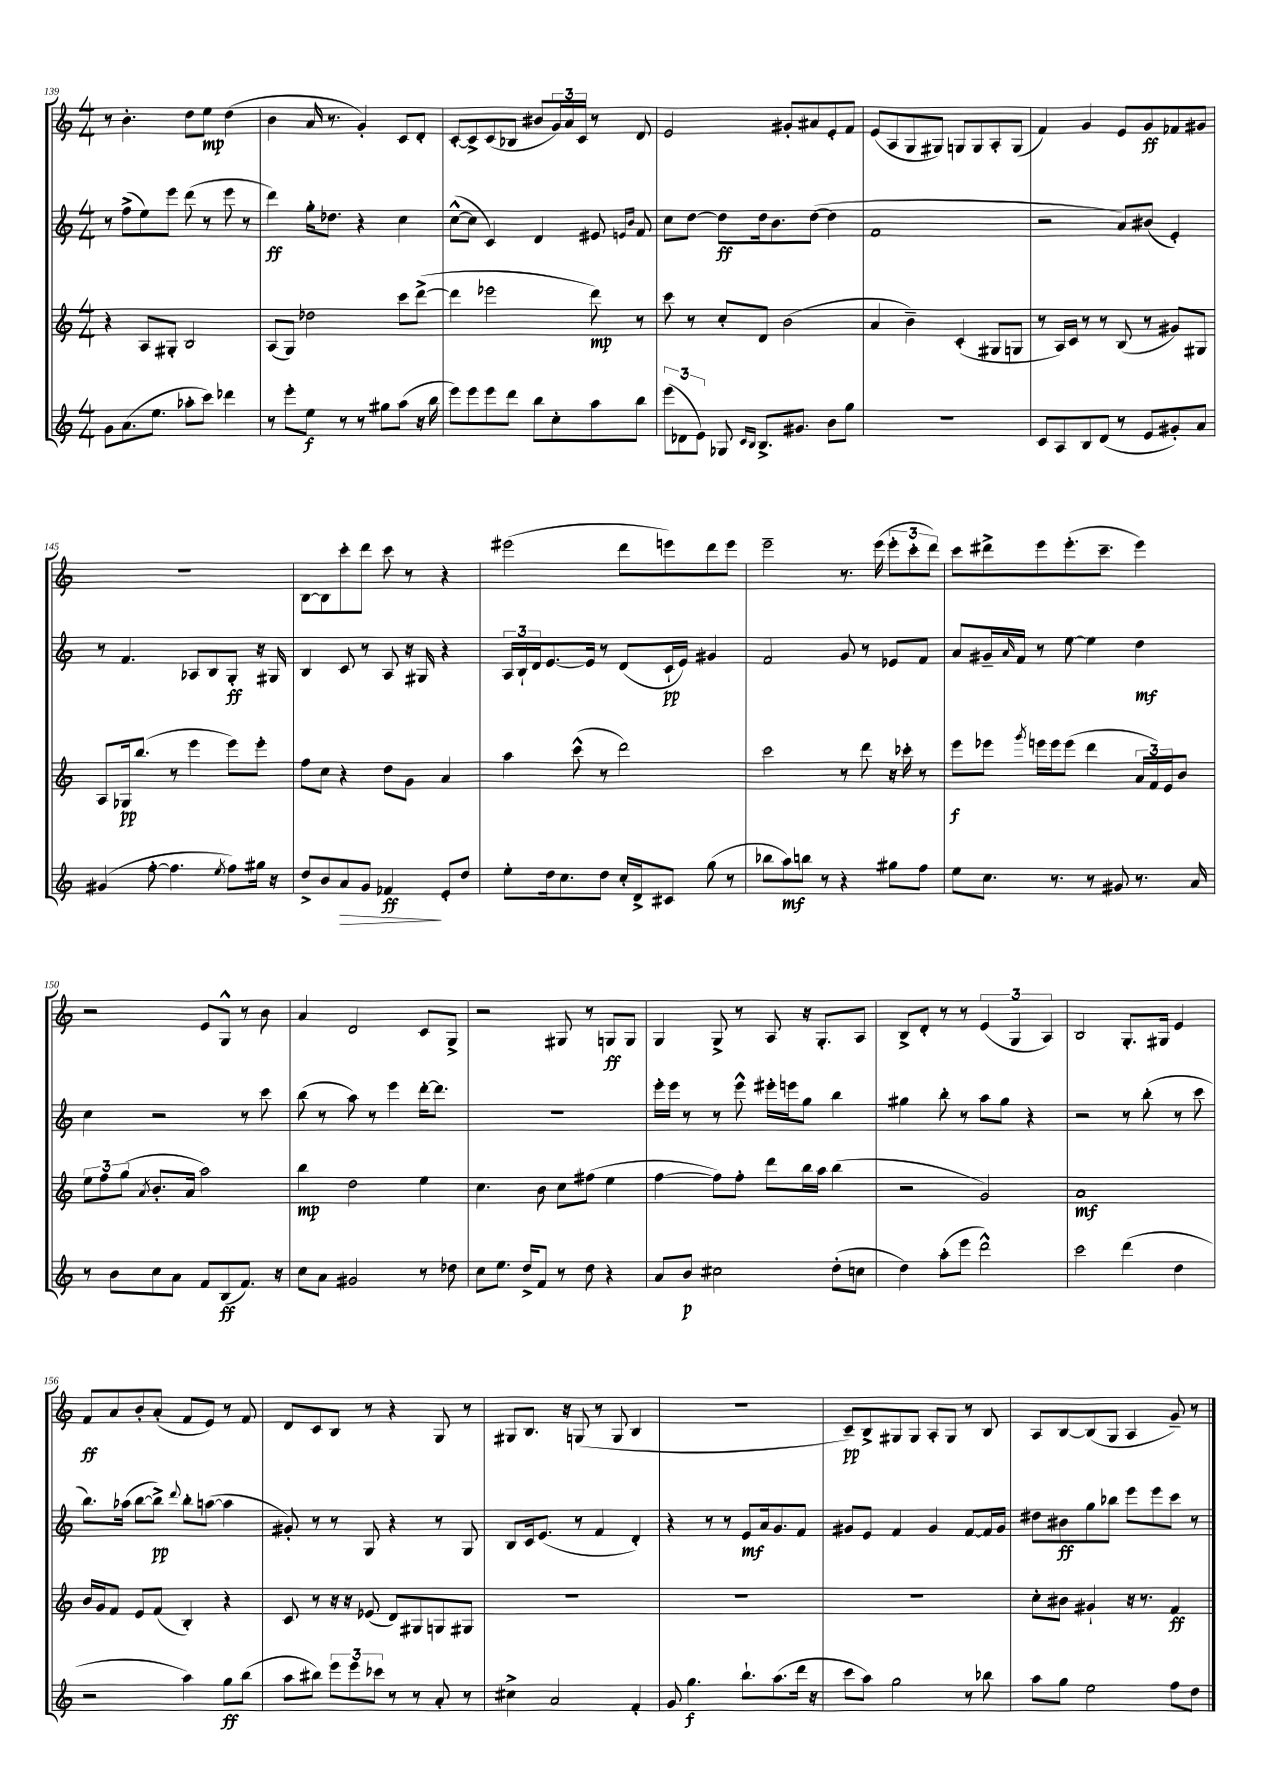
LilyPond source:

<<
\new StaffGroup <<
\new Staff = "s0" {
    \clef treble \key c \major \numericTimeSignature \time 4/4
    r8 b'4.-. d''8 e''8\mp d''4( |
    b'4 a'16 r8. g'4-.) c'8 d'8-. |
    c'8~-. c'8-> c'8( bes8 bis'8 \tuplet 3/2 { g'16) a'16 c'16 } r8 d'8 |
    e'2 gis'8-. ais'8 e'8-. f'8 |
    e'8( a8 g8 gis8) g8 g8 a8-. g8( |
    f'4) g'4 e'8 g'8\ff fes'8 gis'8 |
    R1 |
    b8~ b8 c'''8-. d'''8 c'''8 r8 r4 |
    eis'''2( d'''8 e'''8) d'''8 e'''8 |
    e'''2-- r8. e'''16( \tuplet 3/2 { e'''8-. c'''8-. d'''8) } |
    c'''8 dis'''8-> e'''8 e'''8.-.( c'''8.-- e'''4) |
    r2 e'8 g8-^ r8 b'8 |
    a'4 d'2 c'8 g8-> |
    r2 gis8 r8 g8\ff g8 |
    g4 g8-> r8 a8 r16 g8.-. a8 |
    b8-> d'8-. r8 r8 \tuplet 3/2 { e'4( g4 a4) } |
    b2 g8.-. gis16 e'4 |
    f'8\ff a'8 b'8-. a'8-.( f'8 e'8) r8 f'8 |
    d'8 c'8 b8 r8 r4 g8 r8 |
    gis8 b8. r16 g8( r8 g8 b4 |
    r1 |
    c'8--\pp) b8-> gis8 gis8 a8-. gis8 r8 b8 |
    a8 b8~ b8( g8 a4 g'8--) r8 \bar "|." |
}
\new Staff = "s1" {
    \clef treble \key c \major \numericTimeSignature \time 4/4
    r8 f''8->( e''8) e'''8 d'''8( r8 e'''8 r8 |
    d'''4\ff) g''16-. des''8. r4 c''4 |
    c''8~-^( c''8 c'4) d'4 eis'8 \grace { e'16 b'16 } f'8 |
    c''8 d''8~ d''8\ff d''16 b'8. d''8~( d''4 |
    f'1 |
    r2 a'8) bis'8( e'4-.) |
    r8 f'4. aes8 b8 g8-.\ff r16 gis16 |
    b4 c'8 r8 a8 r16 gis16 r4 |
    \tuplet 3/2 { a16 b16-! d'16 } e'8.~ e'16 r8 d'8( c'16-!\pp e'16) gis'4 |
    f'2 g'8 r8 ees'8 f'8 |
    a'8 gis'16-- \grace { a'16 } f'16 r8 e''8~ e''4 d''4\mf |
    c''4 r2 r8 c'''8 |
    b''8( r8 a''8) r8 e'''4 d'''16~-. d'''8. |
    R1 |
    e'''16-. e'''16 r8 r8 e'''8-^ eis'''16-. e'''16 g''8 b''4 |
    gis''4 b''8-. r8 a''8 gis''8 r4 |
    r2 r8 b''8-.( r8 c'''8 |
    b''8.) aes''16( b''8~ b''8->\pp) \appoggiatura { d'''8 } b''8-. a''8~( a''4 |
    gis'8-.) r8 r8 g8 r4 r8 g8 |
    b8 c'16 e'8.( r8 f'4 d'4-.) |
    r4 r8 r8 e'8\mf a'16 g'8. f'8 |
    gis'8 e'8 f'4 gis'4 f'8~ f'16 gis'16 |
    dis''8 bis'8\ff g''8 bes''8 e'''8 e'''8 c'''8 r8 \bar "|." |
}
\new Staff = "s2" {
    \clef treble \key c \major \numericTimeSignature \time 4/4
    r4 a8 gis8-. b2 |
    a8( g8) des''2 c'''8 d'''8~->( |
    d'''4 ees'''2 d'''8\mp) r8 |
    c'''8 r8 c''8-. d'8 b'2( |
    a'4 b'4--) c'4-.( gis8 g8 |
    r8 a16) c'16 r8 r8 b8( r8 gis'8) gis8 |
    a8 ges16\pp b''8.( r8 e'''4 e'''8) e'''8-. |
    f''8 c''8 r4 d''8 g'8 a'4 |
    a''4 c'''8-^( r8 d'''2) |
    c'''2 r8 d'''8 r16 ces'''16-. r8 |
    e'''8\f ees'''8 \acciaccatura { g'''8 } e'''16 e'''16 e'''8( d'''4 \tuplet 3/2 { a'16 f'16) e'16 } b'8 |
    \tuplet 3/2 { e''8 f''8 g''8( } \acciaccatura { a'8 } b'8.-. a'16 a''2) |
    b''4\mp d''2 e''4 |
    c''4. b'8 c''8 fis''8( e''4 |
    f''4~ f''8) f''8-. d'''8 b''16 a''16 b''4( |
    r2 g'2) |
    a'1\mf |
    b'16 g'16 f'8 e'8 f'8( b4-.) r4 |
    c'8 r8 r16 r16 ees'8( d'8) gis8 g8 gis8 |
    R1 |
    R1 |
    R1 |
    c''8-. bis'8 gis'4-! r16 r8. f'4\ff \bar "|." |
}
\new Staff = "s3" {
    \clef treble \key c \major \numericTimeSignature \time 4/4
    g'8 a'8.( e''8. aes''8-. c'''8) des'''4 |
    r8 e'''8-. e''8\f r8 r8 gis''8 a''8( r16 b''16 |
    e'''8) e'''8 e'''8 d'''8 b''8 c''8-. a''8 b''8 |
    \tuplet 3/2 { e'''8( des'8 e'8) } ges8 \grace { c'16 b16 } b8.-> gis'8. b'8 g''8 |
    R1 |
    c'8 a8 b8 d'8( r8 e'8 gis'8-.) a'8 |
    gis'4( f''8~-. f''4. \acciaccatura { e''8 } f''8) gis''16 r16 |
    d''8-> b'8 a'8\> g'8 fes'4\ff\! e'8-. d''8 |
    e''8-. d''16 c''8. d''8 c''16-. d'16-> cis'8 g''8( r8 |
    bes''8 a''8\mf) b''8 r8 r4 gis''8 f''8 |
    e''8 c''8. r8. r8 gis'8 r8. a'16 |
    r8 b'8 c''8 a'8 f'8 b8\ff( f'8.) r16 |
    c''8 a'8 gis'2 r8 des''8 |
    c''8 e''8. d''16-> f'8 r8 d''8 r4 |
    a'8 b'8\p cis''2 d''8-.( c''8 |
    d''4) a''8-.( e'''8 d'''2-^) |
    c'''2 d'''4( d''4 |
    r2 a''4) g''8\ff b''8( |
    a''8 bis''8) \tuplet 3/2 { e'''8 e'''8 ces'''8 } r8 r8 a'8-. r8 |
    cis''4-> a'2 f'4-. |
    g'8 g''4.\f b''8.-! a''8.( d'''16 r16 |
    c'''8 a''8) g''2 r8 bes''8 |
    a''8 g''8 e''2 f''8 d''8 \bar "|." |
}
>>
>>
\layout { \context { \Score currentBarNumber = #139 } }
